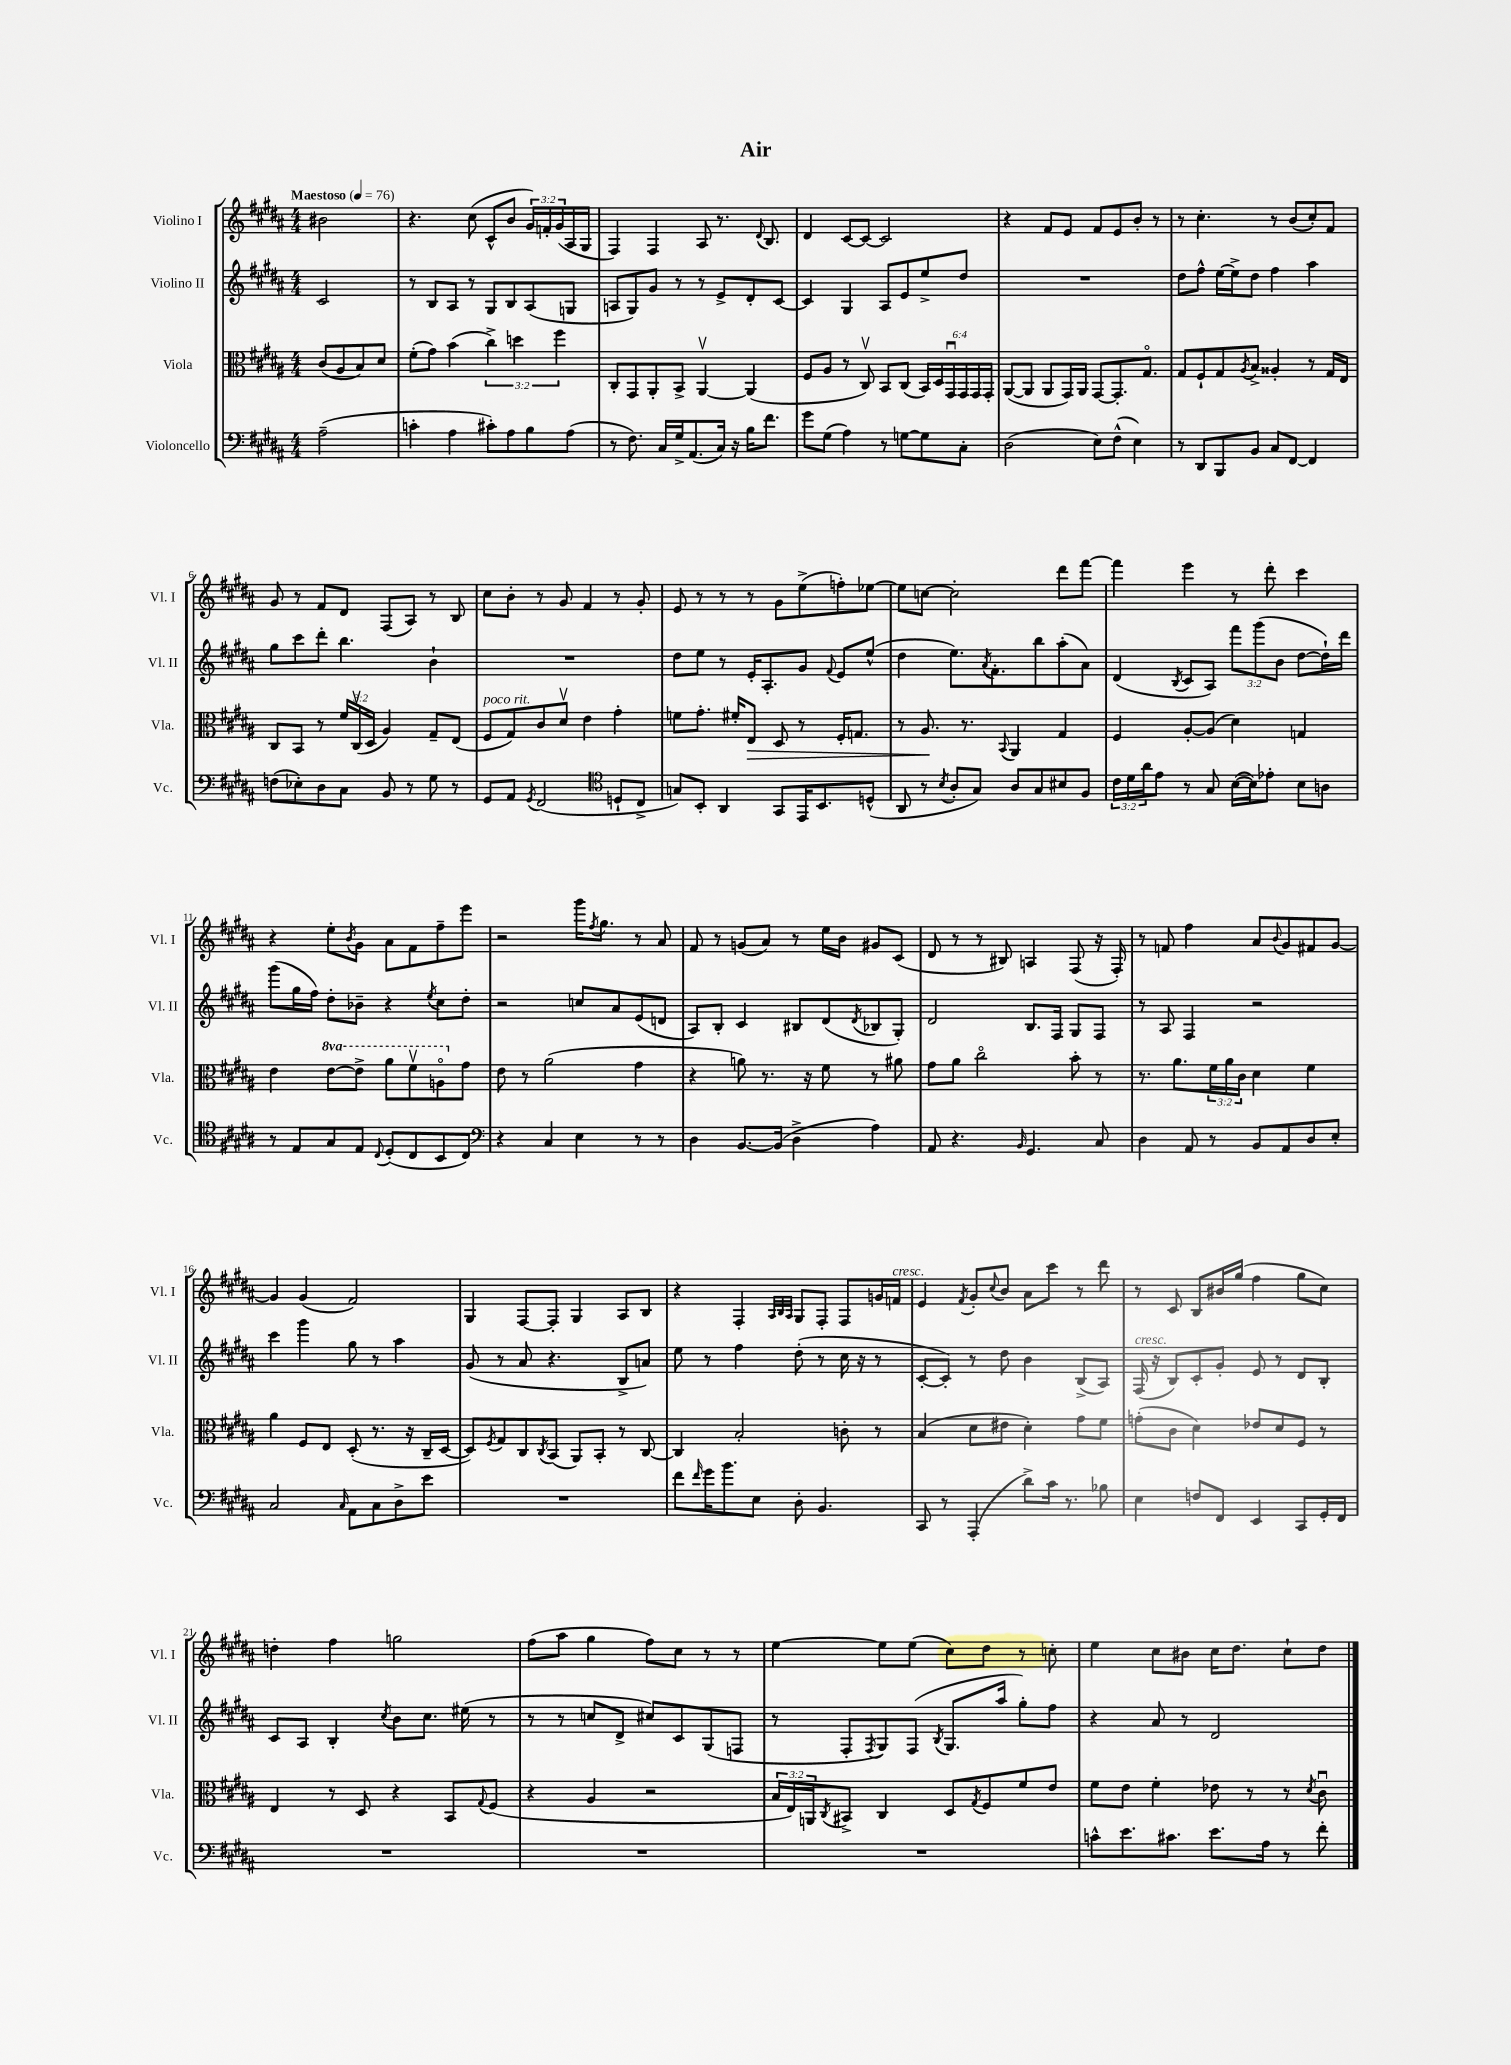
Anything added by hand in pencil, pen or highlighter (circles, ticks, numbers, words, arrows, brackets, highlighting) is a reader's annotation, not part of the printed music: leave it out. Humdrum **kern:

**kern	**kern	**dynam	**kern	**kern
*part4	*part3	*part3	*part2	*part1
*staff4	*staff3	*staff3	*staff2	*staff1
*I"Violoncello	*I"Viola	*	*I"Violino II	*I"Violino I
*I'Vc.	*I'Vla.	*	*I'Vl. II	*I'Vl. I
*clefF4	*clefC3	*	*clefG2	*clefG2
*k[f#c#g#d#a#]	*k[f#c#g#d#a#]	*	*k[f#c#g#d#a#]	*k[f#c#g#d#a#]
*M4/4	*M4/4	*	*M4/4	*M4/4
*MM76	*MM76	*	*MM76	*MM76
=	=	=	=	=
!	!	!	!	!LO:TX:a:B:t=Maestoso
(2A#~\	(8c#/L	.	2c#/	2b#X\
.	8A#/	.	.	.
.	8B/)	.	.	.
.	8d#/J	.	.	.
=1	=1	=1	=1	=1
4cn'\	(8f#'\L	.	8r	4.r
.	8g#\J)	.	8B/L	.
4A#\	(4b\	.	8A#/J	.
.	.	.	8r	(8cc#\
8c#X'\L)	6cc#^\)	.	8G#/L	8c#^^/L
8A#\	.	.	8B/	8b/J
.	6ddn\	.	.	.
8B\	.	.	(8A#/	24g#/LL)
.	.	.	.	24fn'/
.	6ff#\	.	.	(24g#/
(8A#\J	.	.	8Gn/J	16A#/
.	.	.	.	16G#/JJ
=2	=2	=2	=2	=2
8r	8C#'/L	.	8An/L	4F#/)
8.F#\)	8GG#/	.	8G#/)	.
.	8AA#'/	.	8g#/J	4F#/
16C#/LL	.	.	.	.
16G#^/J	8BB^/J	.	8r	.
(8.AA#/	.	.	.	.
.	[4AA#v/	.	8r	8A#/
16C#/Jk)	.	.	8e^/L	8.r
16r	.	.	.	.
16B\KL	(4AA#/]	.	8d#'/	.
.	.	.	.	8qqd#/
8.f#\J	.	.	.	8.B/
.	.	.	[8c#/J	.
=3	=3	=3	=3	=3
8g#\L	8F#/L	.	4c#/]	4d#/
(8G#\J	8A#/J	.	.	.
4A#\)	8r	.	4G#/	[8c#/L
.	8C#v/)	.	.	8c#/J_
8r	8BB/L	.	8A#/L	2c#/]
[8Gn\L	(8C#/J	.	8e/	.
8G\]	24BB/LL)	.	8ee^/	.
.	24D#/	.	.	.
.	24GG#u/	.	.	.
8C#'\J	24GG#/	.	8dd#/J	.
.	24GG#/	.	.	.
.	24GG#'/JJ	.	.	.
=4	=4	=4	=4	=4
(2D#\	([8AA#/L	.	1r	4r
.	8AA#/J]	.	.	.
.	8AA#/L	.	.	8f#/L
.	16GG#/L)	.	.	8e/J
.	16AA#/JJ	.	.	.
8E\L)	[8GG#/L	.	.	8f#/L
(8F#^^\J	8.GG#'/]	.	.	8e/
4E\)	.	.	.	8b'/J
.	8.G#/J	.	.	.
.	.	.	.	8r
=5	=5	=5	=5	=5
8r	8G#/L	.	8dd#\L	8r
8DD#/L	8F#`/	.	8ff#^^\J	4.cc#'\
8BBB/	8G#/	.	[16ee\LL	.
.	.	.	16ee^\J]	.
.	8qA#/	.	.	.
8BB/J	8B^/J	.	8dd#\J	.
8C#/L	4A##X'/	.	4ff#\	8r
[8FF#/J	.	.	.	(8b/L
4FF#/]	8r	.	4aa#\	8cc#'/)
.	16G#/LL	.	.	8f#/J
.	16E/JJ	.	.	.
!!LO:LB:g=z
=6	=6	=6	=6	=6
(8Fn\L	8C#/L	.	8gg#\L	8g#/
8E-X'\)	8BB/J	.	8ccc#\	8r
8D#\	8r	.	8ddd#'\J	8f#/L
8C#\J	24f#/LL	.	4.bb\	8d#/J
.	(24C#v/	.	.	.
.	24D#/JJ	.	.	.
8BB/	4A#/)	.	.	(8F#/L
8r	.	.	.	8A#/J)
8G#\	8G#~/L	.	4b`\	8r
8r	(8E/J	.	.	8B/
=7	=7	=7	=7	=7
!	!LO:TX:a:i:t=poco rit.	!	!	!
8GG#/L	8F#/L	.	1r	8cc#\L
8AA#/J	8G#/)	.	.	8b'\J
8qGG#/	.	.	.	.
(2FF#/	8c#/	.	.	8r
.	8d#v/J	.	.	8g#/
.	4e\	.	.	4f#/
*clefC4	*	*	*	*
8Dn`/L	4g#'\	.	.	8r
8C#^/J	.	.	.	8g#'/
=8	=8	=8	=8	=8
8Gn/L)	8fn\L	.	8dd#\L	8e/
8BB'/J	8.g#'\J	.	8ee\J	8r
4AA#/	.	.	8r	8r
.	16f#X'/KL	.	.	.
!	!	!LO:HP:b	!	!
.	8E/J	>	16e'/KL	8r
.	.	.	8.A#'/	.
8GG#/L	8D#/	.	.	8g#\L
16EE/K	8r	.	8g#/J	(8ee^\
8.BB/	.	.	.	.
.	.	.	8qqf#/	.
.	16F#'/KL	.	8e/L	8ffn'\)
.	8.Gn/J	.	.	.
(8Dn^^/J	.	.	(8ee^^/J	[8ee-X\J
=9	=9	=9	=9	=9
8AA#/	8r	.	4dd#\	8ee-\L]
8r	8.A#/	.	.	[8ccn\J
8qB/	.	.	.	.
8A#'/L	.	.	8.ee\L)	2cc'\]
.	8.r	]	.	.
8G#/J)	.	.	.	.
.	.	.	8qa#/	.
.	.	.	8.f#'\	.
.	8qqBB/	.	.	.
8A#/L	4AA#/	.	.	.
8G#/	.	.	8bb\	.
8B#X/	4G#/	.	(8aa#'\	8ddd#\L
8F#/J	.	.	8a#\J)	[8fff#\J
=10	=10	=10	=10	=10
24c#\LL	4F#/	.	(4d#/	4fff#\]
24d#\	.	.	.	.
24a#\J	.	.	.	.
8e\J	.	.	.	.
.	.	.	8qB/	.
8r	[8A#'/L	.	8c#/L	4eee\
8G#/	(8A#/J]	.	8A#/J)	.
([16B\LL	4d#\)	.	12fff#\L	8r
16B\J])	.	.	.	.
.	.	.	(12ggg#\	.
8e-X'\J	.	.	.	8ddd#'\
.	.	.	12b\J	.
8B\L	4Gn/	.	[8dd#\L	4ccc#\
8An\J	.	.	16dd#`\L])	.
.	.	.	16ddd#\JJ	.
!!LO:LB:g=z
=11	=11	=11	=11	=11
8r	4e\	.	(8ggg#\L	4r
8E/L	.	.	16gg#\L	.
.	.	.	16ff#\JJ)	.
*	*8va	*	*	*
8G#/	[8ee\L	.	8dd#'\L	8ee'\L
.	.	.	.	8qb/
8E/J	8ee^\J]	.	8b-X~\J	8g#\J
8qqC#/	.	.	.	.
(8D#'/L	8aa#\L	.	4r	8a#\L
8C#/	8ff#v\	.	.	8f#\
.	.	.	8qee/	.
8BB/	8an\	.	8cc#\L	8ff#~\
*	*X8va	*	*	*
8C#/J)	8g#\J	.	8dd#'\J	8eee\J
=12	=12	=12	=12	=12
*clefF4	*	*	*	*
4r	8e\	.	2r	2r
.	8r	.	.	.
4C#/	(2a#\	.	.	.
4E\	.	.	8ccn/L	16ggg#\KL
.	.	.	.	8qff#/
.	.	.	.	8.gg#\J
.	.	.	8a#/	.
8r	4g#\	.	(8e/	8r
8r	.	.	8dn/J	8a#/
=13	=13	=13	=13	=13
4D#\	4r	.	8A#/L)	8f#/
.	.	.	8B'/J	8r
[8.BB/L	8an\)	.	4c#/	(8gn/L
.	8.r	.	.	8a#/J)
(16BB/Jk]	.	.	.	.
4D#^\	.	.	8B#X/L	8r
.	16r	.	.	.
.	8f#\	.	(8d#/	16ee\LL
.	.	.	.	16b\JJ
.	.	.	8qd#/	.
4A#\)	8r	.	8B-X/	8g#X/L
.	8a#X\	.	8G#'/J)	(8c#/J
=14	=14	=14	=14	=14
8AA#/	8g#\L	.	2d#/	8d#/
4.r	8a#\J	.	.	8r
.	2cc#\	.	.	8r
.	.	.	.	8B#X/)
16qqBB/	.	.	.	.
4.GG#/	.	.	8.B/L	4An/
.	.	.	16F#/Jk	.
.	8b'\	.	8G#/L	(8F#/
8C#/	8r	.	8F#/J	16r
.	.	.	.	16F#'/)
=15	=15	=15	=15	=15
4D#\	8.r	.	8r	8r
.	.	.	8A#/	8fn/
.	8.a#\L	.	.	.
8AA#/	.	.	4F#/	4ff#\
8r	24f#\L	.	.	.
.	24a#\	.	.	.
.	24c#\JJ	.	.	.
8BB/L	4d#\	.	2r	8a#/L
.	.	.	.	8qqb/
8AA#/	.	.	.	8g#/
8D#/	4f#\	.	.	8f#X/
8E'/J	.	.	.	[8g#/J
!!LO:LB:g=z
=16	=16	=16	=16	=16
2C#/	4a#\	.	4ccc#\	4g#/]
.	8F#/L	.	4ggg#\	(4g#/
.	8E/J	.	.	.
16qqC#/	.	.	.	.
8AA#\L	(8D#'/	.	8gg#\	2f#/)
8C#\	8.r	.	8r	.
8D#^\	.	.	4aa#\	.
.	16r	.	.	.
8e\J	16C#~/LL	.	.	.
.	[16D#/JJ	.	.	.
=17	=17	=17	=17	=17
1r	8D#/L])	.	(8g#/	4G#/
.	8qF#/	.	.	.
.	8G#/	.	8r	.
.	8C#/	.	8a#/	[8F#/L
.	8qC#/	.	.	.
.	(8BB/J	.	4.r	8F#'/J]
.	8AA#/L)	.	.	4G#/
.	8BB'/J	.	.	.
.	8r	.	8B^/L	8A#/L
.	[8C#/	.	8an/J)	8B/J
=18	=18	=18	=18	=18
8f#\L	4C#/]	.	8ee\	4r
16qqf#/	.	.	.	.
16g#\K	.	.	8r	.
8.b\	.	.	.	.
.	2B'/	.	4ff#\	4F#'/
8E\J	.	.	.	.
.	.	.	.	32qqA#/LLL
.	.	.	.	32qqB/
.	.	.	.	32qqA#/JJJ
8D#'\	.	.	(8dd#'\	8G#/L
4.BB/	.	.	8r	8F#'/J
.	8cn'\	.	16cc#\	8F#/L
.	.	.	16r	.
.	8r	.	8r	16gn/L
!	!	!	!	!LO:TX:a:i:t=cresc.
.	.	.	.	16fn/JJ
=19	=19	=19	=19	=19
8CC#/	(4B/	.	[8c#'/L	4e/
8r	.	.	8c#'/J])	.
.	.	.	.	8qf#/
(4AAA#'/	8d#\L	.	8r	8g#'/L
.	.	.	.	8qqcc#/
.	8e#X\J	.	8dd#\	8b/J
8d#^\L)	4d#'\)	.	4b\	8a#\L
16c#\Jk	.	.	.	8ccc#\J
8.r	.	.	.	.
.	8g#\L	.	(8B^/L	8r
8B-X\	8f#\J	.	8A#/J)	8ddd#\
=20	=20	=20	=20	=20
!	!	!	!LO:TX:a:i:t=cresc.	!
4E\	(8gn'\L	.	(16F#/	8r
.	.	.	16r	.
.	8c#\J	.	8B/L)	8c#/
8Fn/L	4d#\)	.	8c#'/	8B/L
8FF#/J	.	.	8g#'/J	16b#X/L
.	.	.	.	(16gg#/JJ
4EE/	8e-X/L	.	8e/	4ff#\
.	8d#/	.	8r	.
8CC#/L	8F#/J	.	8d#/L	8gg#\L
16GG#'/L	8r	.	8B'/J	8cc#\J)
16FF#/JJ	.	.	.	.
!!LO:LB:g=z
=21	=21	=21	=21	=21
1r	4E/	.	8c#/L	4ddn'\
.	.	.	8A#/J	.
.	8r	.	4B'/	4ff#\
.	8D#/	.	.	.
.	.	.	8qcc#/	.
.	4r	.	8b\L	2ggn\
.	.	.	8.cc#\J	.
.	8BB/L	.	.	.
.	.	.	(16ee#X\	.
.	8qqG#/	.	.	.
.	(8F#/J	.	8r	.
=22	=22	=22	=22	=22
1r	4r	.	8r	(8ff#\L
.	.	.	8r	8aa#\J
.	4A#/	.	8ccn/L	4gg#\
.	.	.	8d#^/J	.
.	2r	.	8cc#X/L)	8ff#\L)
.	.	.	8c#/	8cc#\J
.	.	.	(8G#/	8r
.	.	.	8Fn/J	8r
=23	=23	=23	=23	=23
1r	24B/LL	.	8r	[4ee\
.	24E/)	.	.	.
.	24AAn/J	.	.	.
.	8qC#/	.	.	.
.	8BB#X^/J	.	8F#'/L	.
.	.	.	8qF#/	.
.	4C#/	.	8G#/)	8ee\L]
.	.	.	(8F#/J	(8ee\J
.	.	.	8qB/	.
.	8D#/L	.	8.G#/L	8cc#\L)
.	8qG#/	.	.	.
.	8F#/	.	.	8dd#\J
.	.	.	16aa#/Jk	.
.	8f#/	.	8gg#'\L)	8r
.	8e/J	.	8ff#\J	8ccn'\
=24	=24	=24	=24	=24
8cn^^\L	8f#\L	.	4r	4ee\
8.e\	8e\J	.	.	.
.	4f#'\	.	8a#/	8cc#\L
8.c#X\J	.	.	.	.
.	.	.	8r	8b#X\J
8.e\L	8e-X\	.	2d#/	16cc#\KL
.	.	.	.	8.dd#\J
.	8r	.	.	.
16A#\Jk	.	.	.	.
8r	8r	.	.	8cc#`\L
.	8qd#/	.	.	.
8f#'\	8c#u\	.	.	8dd#\J
==	==	==	==	==
*-	*-	*-	*-	*-
